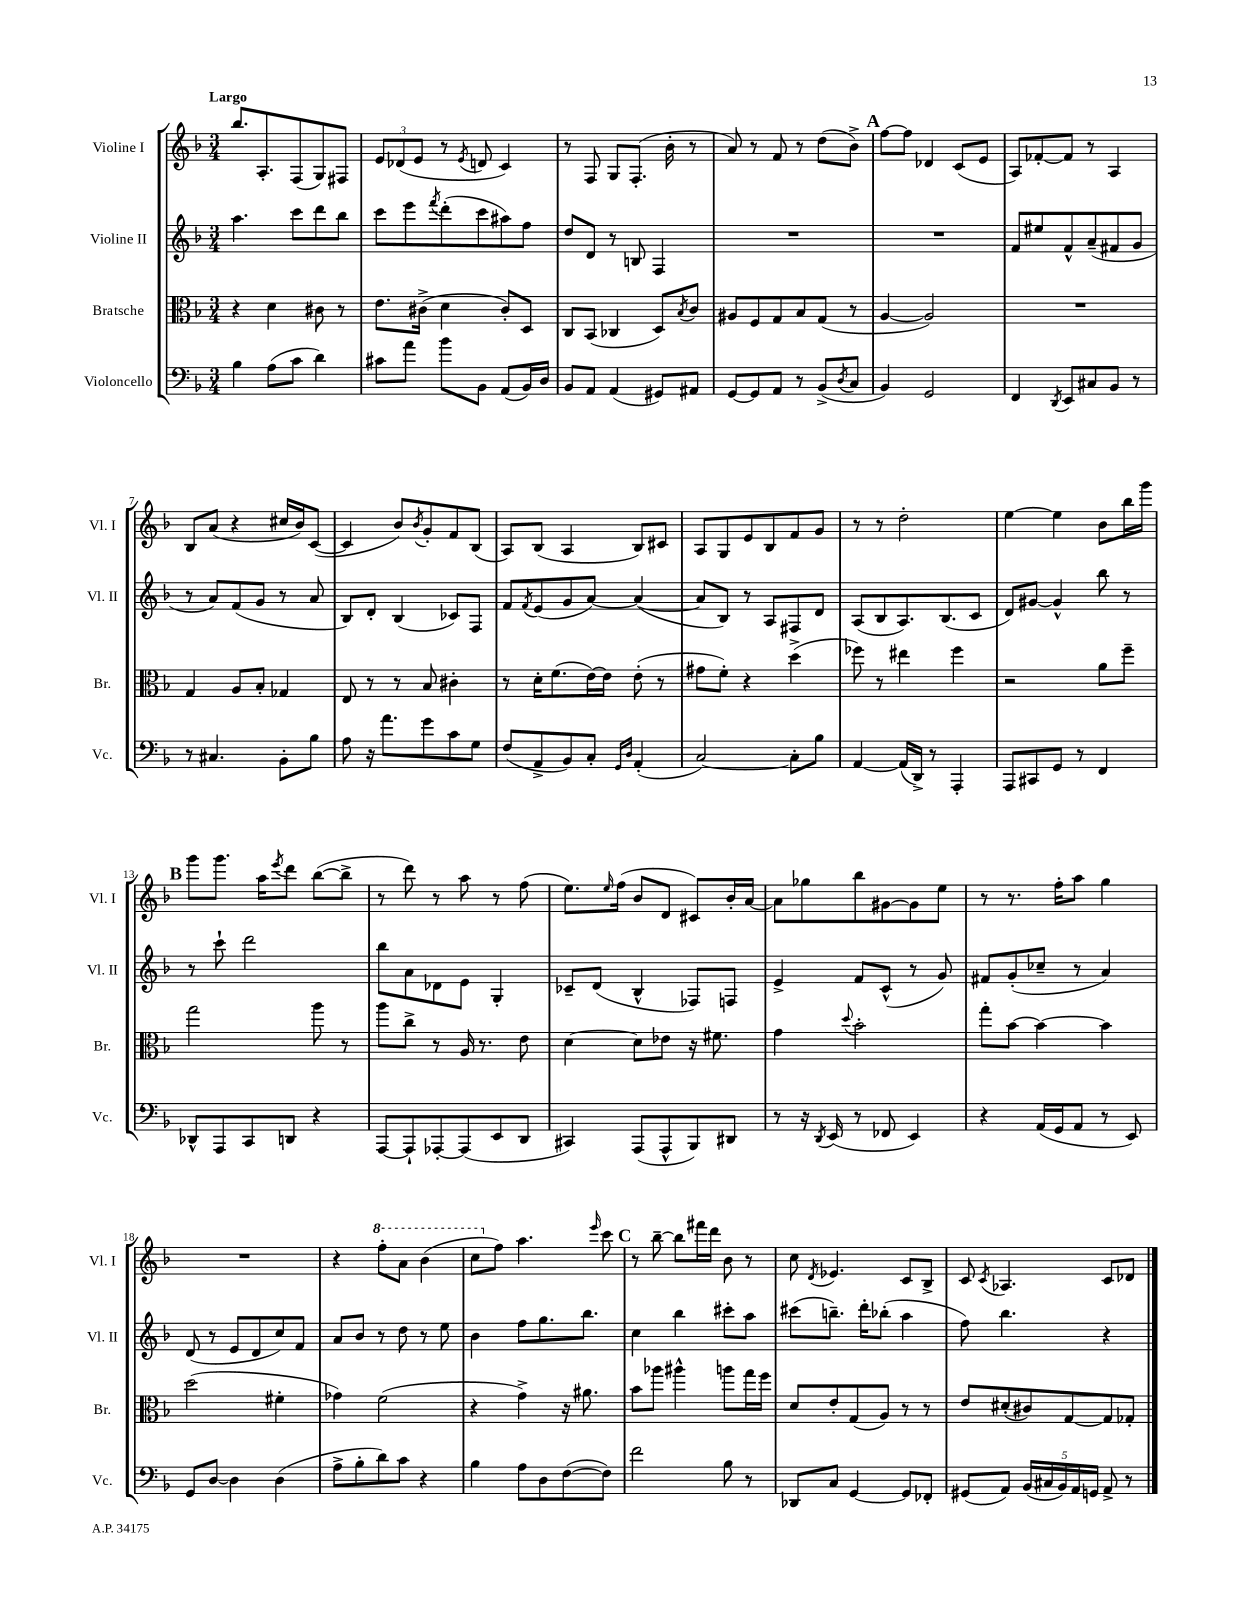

**kern	**kern	**kern	**kern
*part4	*part3	*part2	*part1
*staff4	*staff3	*staff2	*staff1
*I"Violoncello	*I"Bratsche	*I"Violine II	*I"Violine I
*I'Vc.	*I'Br.	*I'Vl. II	*I'Vl. I
*clefF4	*clefC3	*clefG2	*clefG2
*k[b-]	*k[b-]	*k[b-]	*k[b-]
*M3/4	*M3/4	*M3/4	*M3/4
=1	=1	=1	=1
!	!	!	!LO:TX:a:B:t=Largo
4B-\	4r	4.aa\	8.bb-/L
.	.	.	8.A'/
(8A\L	4d\	.	.
8c\J	.	8ccc\L	(8F/
4d\)	8c#X\	8ddd\	8G/)
.	8r	8bb-\J	8F#X/J
=2	=2	=2	=2
8c#X\L	8.e\L	8ccc\L	12e/L
.	.	.	(12d-X/
8a\J	.	8eee\	.
.	.	.	12e/J
.	(16c#X^\Jk	.	.
.	.	8qfff/	.
8b-\L	4d\	(8ddd'\	8r
.	.	.	8qe/
8BB-\J	.	8ccc\	8dn/
(8AA/L	8c#'/L)	8aa#X\)	4c/)
16BB-/L)	8D/J	8ff\J	.
16D/JJ	.	.	.
=3	=3	=3	=3
8BB-/L	8C/L	8dd/L	8r
8AA/J	(8BB-/J	8d/J	8F/
(4AA/	4C-X/	8r	8G/L
.	.	8Bn/	(8.F'/J
8GG#X/L)	8D/L)	4F/	.
.	.	.	16b-'\
.	8qB-/	.	.
8AA#X/J	8c/J	.	8r
=4	=4	=4	=4
[8GG/L	8A#X/L	2.r	8a/)
8GG/]	8F/	.	8r
8AA/J	8G/	.	8f/
8r	8B-/	.	8r
(8BB-^/L	(8G/J	.	(8dd\L
8qD/	.	.	.
8C/J	8r	.	8b-^\J)
!!LO:REH:place=s1:t=A
=5	=5	=5	=5
4BB-/)	[4A/	2.r	[8ff\L
.	.	.	8ff\J]
2GG/	2A/])	.	4d-X/
.	.	.	(8c/L
.	.	.	8e/J
=6	=6	=6	=6
4FF/	2.r	8f/L	8A/L)
.	.	8ee#X/	[8f-X'/
8qDD/	.	.	.
8EE/L	.	8f^^/	8f-/J]
8C#X/	.	(8a~/	8r
8BB-/J	.	8f#X/	4A/
8r	.	8g/J	.
!!LO:LB:g=z
=7	=7	=7	=7
8r	4G/	8r	8B-/L
4.C#X/	.	8a/L)	(8a/J
.	8A/L	(8f/	4r
.	8B-'/J	8g/J	.
8BB-'\L	4G-X/	8r	16cc#X/LL
.	.	.	16b-/J)
8B-\J	.	8a/	([8c/J
=8	=8	=8	=8
8A\	8E/	8B-/L)	4c/]
16r	8r	8d'/J	.
8.a\L	.	.	.
.	8r	(4B-/	8b-/L)
.	.	.	8qb-/
8g\	8B-/	.	8g'/
8c\	4c#X'\	8c-X/L)	8f/
8G\J	.	8F/J	(8B-/J
=9	=9	=9	=9
(8F/L	8r	8f/L	8A/L)
.	.	8qf/	.
8AA^/	16d'\KL	(8e/	(8B-/J
.	(8.f\	.	.
8BB-/)	.	8g/	4A/
8C'/J	[16e\L)	[8a/J)	.
.	16e\JJ]	.	.
16qqGG/LL	.	.	.
16qqD/JJ	.	.	.
(4AA'/	(8e'\	(4a/_	8B-/L)
.	8r	.	8c#X/J
=10	=10	=10	=10
[2C/)	8g#X\L	8a/L]	8A/L
.	8f'\J)	8B-/J)	8G/
.	4r	8r	8e/
.	.	8A/L	8B-/
8C'\L]	(4dd^\	8F#X/	8f/
8B-\J	.	8d/J	8g/J
=11	=11	=11	=11
[4AA/	8ff-X\)	(8A/L	8r
.	8r	8B-/	8r
(16AA/LL]	4ee#X\	8.A/)	2dd'\
16DD^/JJ)	.	.	.
8r	.	.	.
.	.	(8.B-/	.
4AAA'/	4ff-\	.	.
.	.	8c/J	.
=12	=12	=12	=12
8AAA/L	2r	8d/L)	[4ee\
8CC#X/	.	[8g#X/J	.
8GG/J	.	4g#^^/]	4ee\]
8r	.	.	.
4FF/	8a\L	8bb-\	8b-\L
.	8ff~\J	8r	16bb-\L
.	.	.	16ggg\JJ
!!LO:LB:g=z
!!LO:REH:place=s1:t=B
=13	=13	=13	=13
8DD-X^^/L	2gg\	8r	8ggg\L
8AAA/	.	8ccc`\	8.ggg\J
8CC/	.	2ddd\	.
.	.	.	16aa\KL
.	.	.	8qeee/
8DDn/J	.	.	8ddd\J
4r	8aa\	.	([8bb-\L
.	8r	.	8bb-^\J]
=14	=14	=14	=14
[8AAA/L	8aa\L	8bb-\L	8r
8AAA`/]	8cc^\J	8a\	8ddd\)
[8AAA-X'/	8r	8d-X\	8r
(8AAA-/]	16A/	8e\J	8aa\
.	8.r	.	.
8EE/	.	4G'/	8r
8DD/J	8e\	.	(8ff\
=15	=15	=15	=15
4CC#X/)	[4d\	8c-X~/L	8.ee\L)
.	.	(8d/J	.
.	.	.	16qqee/
.	.	.	(16ff\Jk
(8AAA/L	8d\L]	4B-^^/	8b-/L
8AAA^^/	8e-X\J	.	8d/J
8BBB-/)	16r	8F-X/L)	8c#X/L)
.	8.f#X\	.	.
8DD#X/J	.	8Fn/J	16b-'/L
.	.	.	[16a/JJ
=16	=16	=16	=16
8r	4g\	4e^/	8a\L]
16r	.	.	8gg-X\
8qDD/	.	.	.
(16EE/	.	.	.
.	8qqdd/	.	.
8r	2b-'\	8f/L	8bb-\
8FF-X/	.	(8c^^/J	[8g#X\
4EE/)	.	8r	8g#\]
.	.	8g/)	8ee\J
=17	=17	=17	=17
4r	8gg'\L	8f#X/L	8r
.	[8b-\J	(8g'/	8.r
(16AA/LL	4b-\_	8cc-X~/J	.
16GG/J	.	.	16ff'\KL
8AA/J	.	8r	8aa\J
8r	4b-\]	4a/)	4gg\
8EE/)	.	.	.
!!LO:LB:g=z
=18	=18	=18	=18
8GG/L	(2dd\	(8d/	2.r
[8D/J	.	8r	.
4D\]	.	8e/L	.
.	.	8d/	.
(4D\	4f#X'\	8cc/)	.
.	.	8f/J	.
=19	=19	=19	=19
8A^\L	4g-X\)	8a/L	4r
8B-'\	.	8b-/J	.
*	*	*	*8va
8d\)	(2f\	8r	8fff'\L
8c\J	.	8dd\	8aa\J
4r	.	8r	(4bb-\
.	.	8ee\	.
=20	=20	=20	=20
4B-\	4r	4b-\	8ccc\L
*	*	*	*X8va
.	.	.	8ff\J)
8A\L	4g^\)	8ff\L	4.aa\
8D\	.	8.gg\	.
([8F\	16r	.	.
.	8.a#X\	8.bb-\J	.
.	.	.	16qqeee/
8F\J])	.	.	8ccc\
!!LO:REH:place=s1:t=C
=21	=21	=21	=21
2f\	8b-\L	4cc\	8r
.	8aa-X\J	.	[8bb-~\
.	4aa#X^^\	4bb-\	8bb-\L]
.	.	.	16fff#X\L
.	.	.	16ddd\JJ
8B-\	8aan\L	8ccc#X'\L	8b-\
8r	16gg\L	8aa\J	8r
.	16ff\JJ	.	.
=22	=22	=22	=22
8DD-X/L	8d/L	(8ccc#X\L	8cc\
.	.	.	8qd/
8C/J	8e'/	8.bbn~\J)	4.e-X/
[4GG/	(8G/	.	.
.	.	16ddd'\KL	.
.	8A/J)	(8bb-X'\J	.
8GG/L]	8r	4aa\	8c/L
8FF-X'/J	8r	.	8B-^/J
=23	=23	=23	=23
(8GG#X/L	8e/L	8ff\)	8c/
.	.	.	8qc/
8AA/J)	(8d#X'/	4.bb-\	4.A-X/
(20BB-/LL	8c#X/)	.	.
20C#X/	.	.	.
20BB-/)	.	.	.
.	[8G/	.	.
20AA/	.	.	.
20GGn/JJ	.	.	.
8AA^/	8G/]	4r	8c/L
8r	8G-X'/J	.	8d-X/J
==	==	==	==
*-	*-	*-	*-
